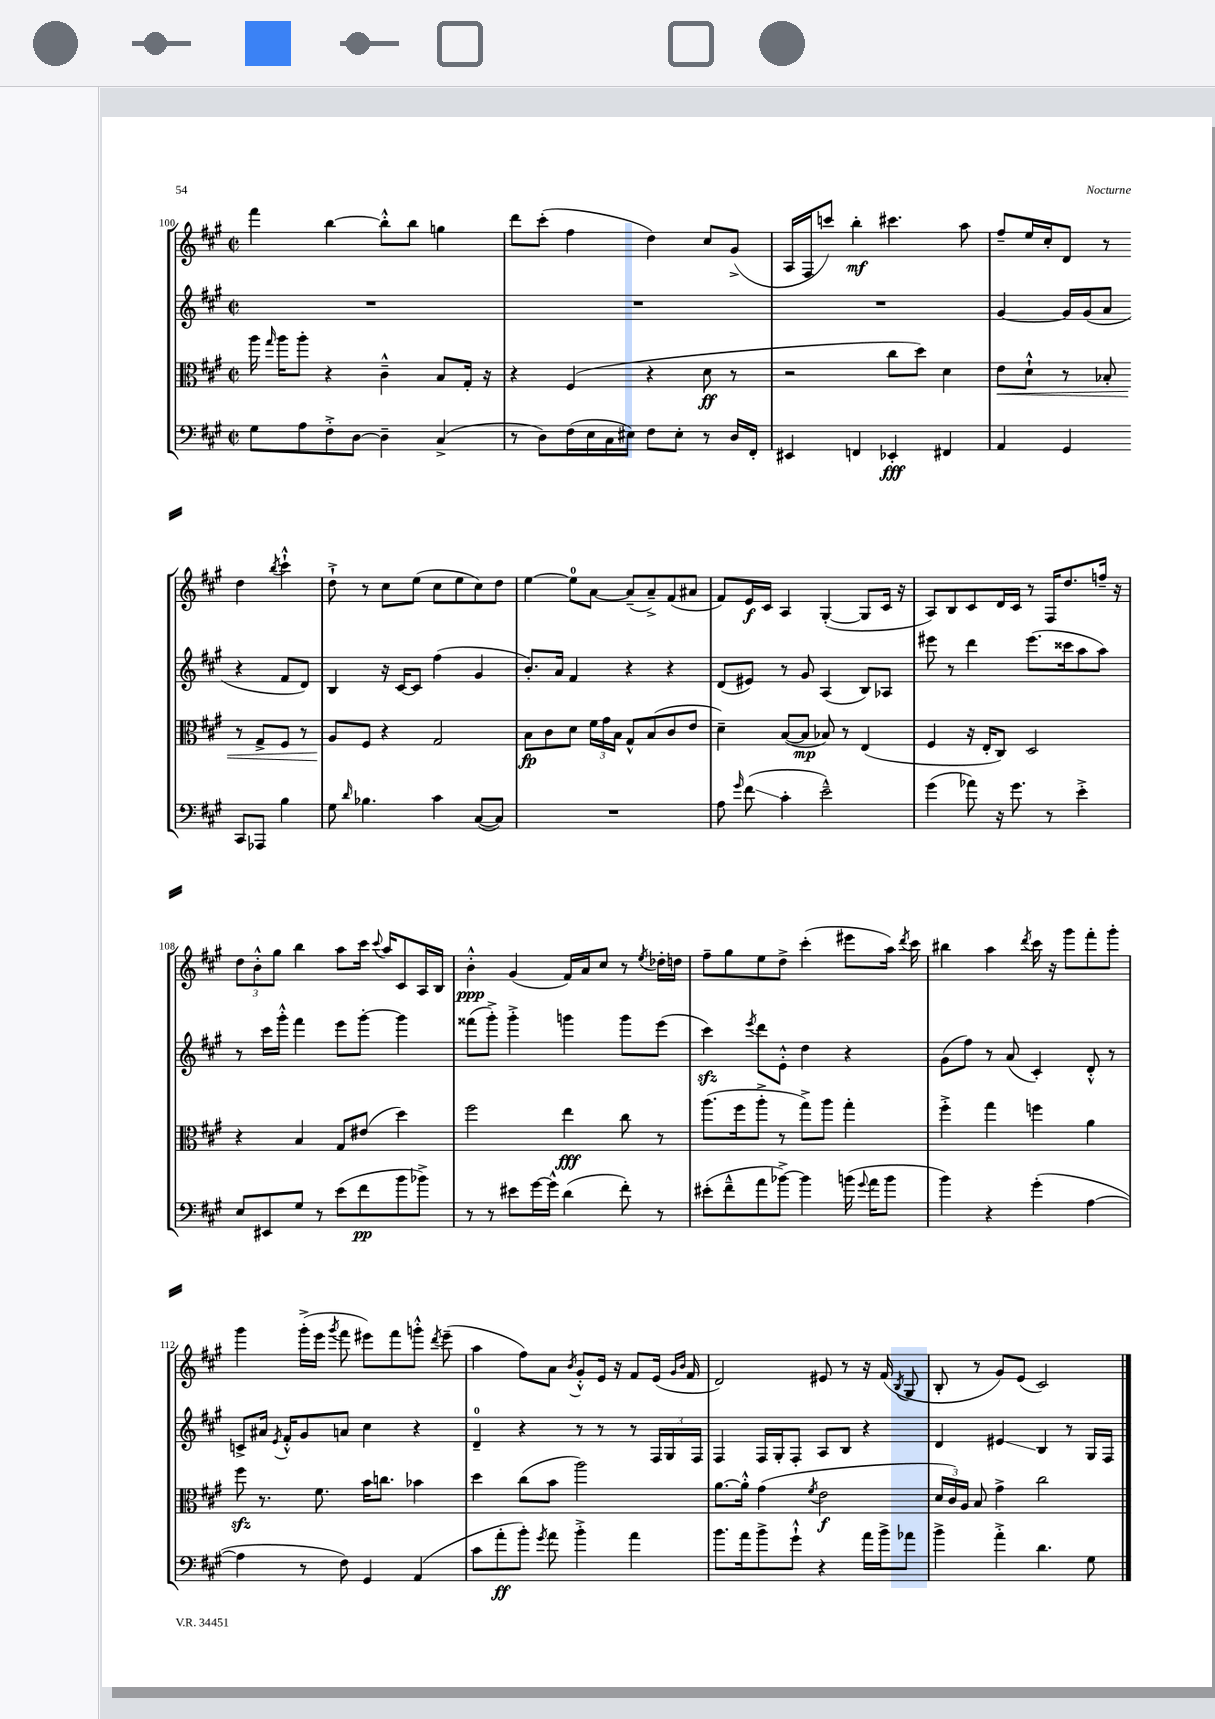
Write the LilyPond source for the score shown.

<<
\new StaffGroup <<
\new Staff = "s0" {
    \clef treble \key a \major \defaultTimeSignature \time 2/2
    \autoBeamOff fis'''4 b''4~ b''8[-.-^ b''8] g''4 |
    d'''8[ cis'''8]-.( fis''4 d''4) cis''8[ gis'8]->( |
    a16[ fis16 c'''8]) b''4-.\mf cis'''4. a''8 |
    fis''8[-- e''16 cis''16-. d'8] r8 d''4 \acciaccatura { b''8 } cis'''4-!-^ |
    d''8-!-> r8 cis''8[ e''8]( cis''8[ e''8 cis''8) d''8] |
    e''4~ e''8[-0 a'8]~ a'8[--( a'8--->) fis'8( ais'8] |
    fis'8[) e'16\f cis'16] a4 gis4~-.( gis8[ cis'16] r16 |
    a8[) b8 cis'8 d'16 cis'16] r8 fis16[ d''8. f''16]-- r16 |
    \tuplet 3/2 { d''8[ b'8-.-^ gis''8] } b''4 a''8[ cis'''16] \appoggiatura { cis'''8 } a''16[ cis'8 a16 b16] |
    b'4-.-^\ppp gis'4( fis'16[) a'16 cis''8] r8 \acciaccatura { e''8 } des''16[-. d''16] |
    fis''8[-- gis''8 e''8 d''8]-> cis'''4-.( eis'''8[ a''16]) \acciaccatura { d'''8 } cis'''16 |
    bis''4 a''4 \acciaccatura { d'''8 } cis'''16 r16 gis'''8[ fis'''8-. gis'''8]-. |
    gis'''4 gis'''16[-.->( e'''16] \acciaccatura { gis'''8 } fis'''8 eis'''8[) fis'''8 g'''8]-.-^ \acciaccatura { d'''8 } eis'''8--( |
    a''4 fis''8[) a'8] \acciaccatura { b'8 } gis'8[-.-^ e'16] r16 fis'8[ e'16]( \grace { gis'16[ b'16] } fis'16 |
    d'2) eis'8 r8 r16 fis'16( \acciaccatura { b8 } gis8 |
    b8-. r8 gis'8[) e'8]( cis'2) \bar "|." |
}
\new Staff = "s1" {
    \clef treble \key a \major \defaultTimeSignature \time 2/2
    \autoBeamOff R1 |
    R1 |
    R1 |
    gis'4~ gis'16[ gis'16( a'8] r4 fis'8[ d'8]) |
    b4 r16 cis'16[~ cis'8] fis''4( gis'4 |
    b'8.[-.) a'16] fis'4 r4 r4 |
    d'8[( eis'8]) r8 gis'8 a4( b8[) aes8] |
    eis'''8 r8 d'''4 eis'''8.[( cisis'''16 a''8 a''8]) |
    r8 cis'''16[ gis'''16]-.-^ fis'''4 e'''8[ gis'''8]~-. gis'''4 |
    fisis'''8[( gis'''8]-.->) gis'''4-.-> g'''4 g'''8[ e'''8]( |
    cis'''4\sfz) \acciaccatura { e'''8 } d'''8[ e'8]-.-^ d''4 r4 |
    gis'8[( fis''8]) r8 a'8( cis'4-.) d'8-.-^ r8 |
    c'8[-> ais'16] \acciaccatura { e'8 } fis'16[-.-^ gis'8 a'8] cis''4 r4 |
    d'4-0-- r4 r8 r8 r8 \tuplet 3/2 { fis16[ gis16 fis16] } |
    fis4 fis16[ gis16-. fis8]-. a8[ b8] r4 |
    d'4 eis'4\glissando b4 r8 gis16[ fis16] \bar "|." |
}
\new Staff = "s2" {
    \clef alto \key a \major \defaultTimeSignature \time 2/2
    \autoBeamOff a''16 \grace { gis''16 } a''16[ a''8]-. r4 cis'4---^ b8[ gis16]-. r16 |
    r4 fis4( r4 d'8\ff r8 |
    r2 cis''8[ d''8]) d'4 |
    e'8[\< d'8]-!-^ r8 bes8-. r8 gis8[-> fis8] r8 |
    a8[\! fis8] r4 gis2 |
    b8[\fp cis'8 d'8] \tuplet 3/2 { fis'16[ gis'16 b16] } gis8[-^ b8( cis'8 e'8] |
    d'4--) b8[~( b8]\mp bes8) r8 e4( |
    fis4 r16 e16[-. cis8]) d2 |
    r4 b4 gis8[ eis'8]( d''4) |
    fis''2 e''4\fff cis''8 r8 |
    a''8.[( fis''16 a''8]-.-> r8 gis''8[->) a''8] gis''4-. |
    fis''4-.-> gis''4 f''4 a'4 |
    fis''8\sfz r8. fis'8. b'16[ c''8.] bes'4 |
    d''4 cis''8[( b'8] a''2) |
    a'8.[~ a'16]-.-^ gis'4( \acciaccatura { fis'8 } e'2\f |
    \tuplet 3/2 { d'16[ cis'16) a16] } b8 gis'4-> cis''2 \bar "|." |
}
\new Staff = "s3" {
    \clef bass \key a \major \defaultTimeSignature \time 2/2
    \autoBeamOff gis8[ a8 fis8-.-> d8]~ d4-- cis4->( |
    r8 d8[) fis16( e16 cis16 eis16]) fis8[ eis8]-. r8 d16[ fis,16]-. |
    eis,4 f,4 ees,4-.\fff fis,4 |
    a,4 gis,4 cis,8[ aes,,8] b4 |
    gis8 \grace { d'16 } bes4. cis'4 cis8[~( cis8]) |
    R1 |
    a8 \grace { gis'16 } fis'8\glissando( cis'4-. e'2---^) |
    gis'4( aes'8) r16 gis'8. r8 e'4-.-> |
    e8[ eis,8 gis8] r8 e'8[( fis'8\pp b'8 bes'8]->) |
    r8 r8 eis'8[ gis'16~ gis'16]-^ d'4( fis'8-.) r8 |
    eis'8[-.( fis'8---^ a'8 bes'8]~->) bes'4 b'16( \appoggiatura { gis'8 } a'16[ b'8] |
    b'4) r4 gis'4-.( a4~ |
    a4 r8 fis8) gis,4 a,4( |
    cis'8[ a'8-.\ff b'8]-.) \acciaccatura { gis'8 } a'8 b'4-.-> a'4 |
    b'8.[ a'16 b'8-> gis'8]-!-^ r4 a'16[ b'16-> aes'8] |
    b'4-> a'4-.-> d'4. gis8 \bar "|." |
}
>>
>>
\layout { \context { \Score currentBarNumber = #100 } }
